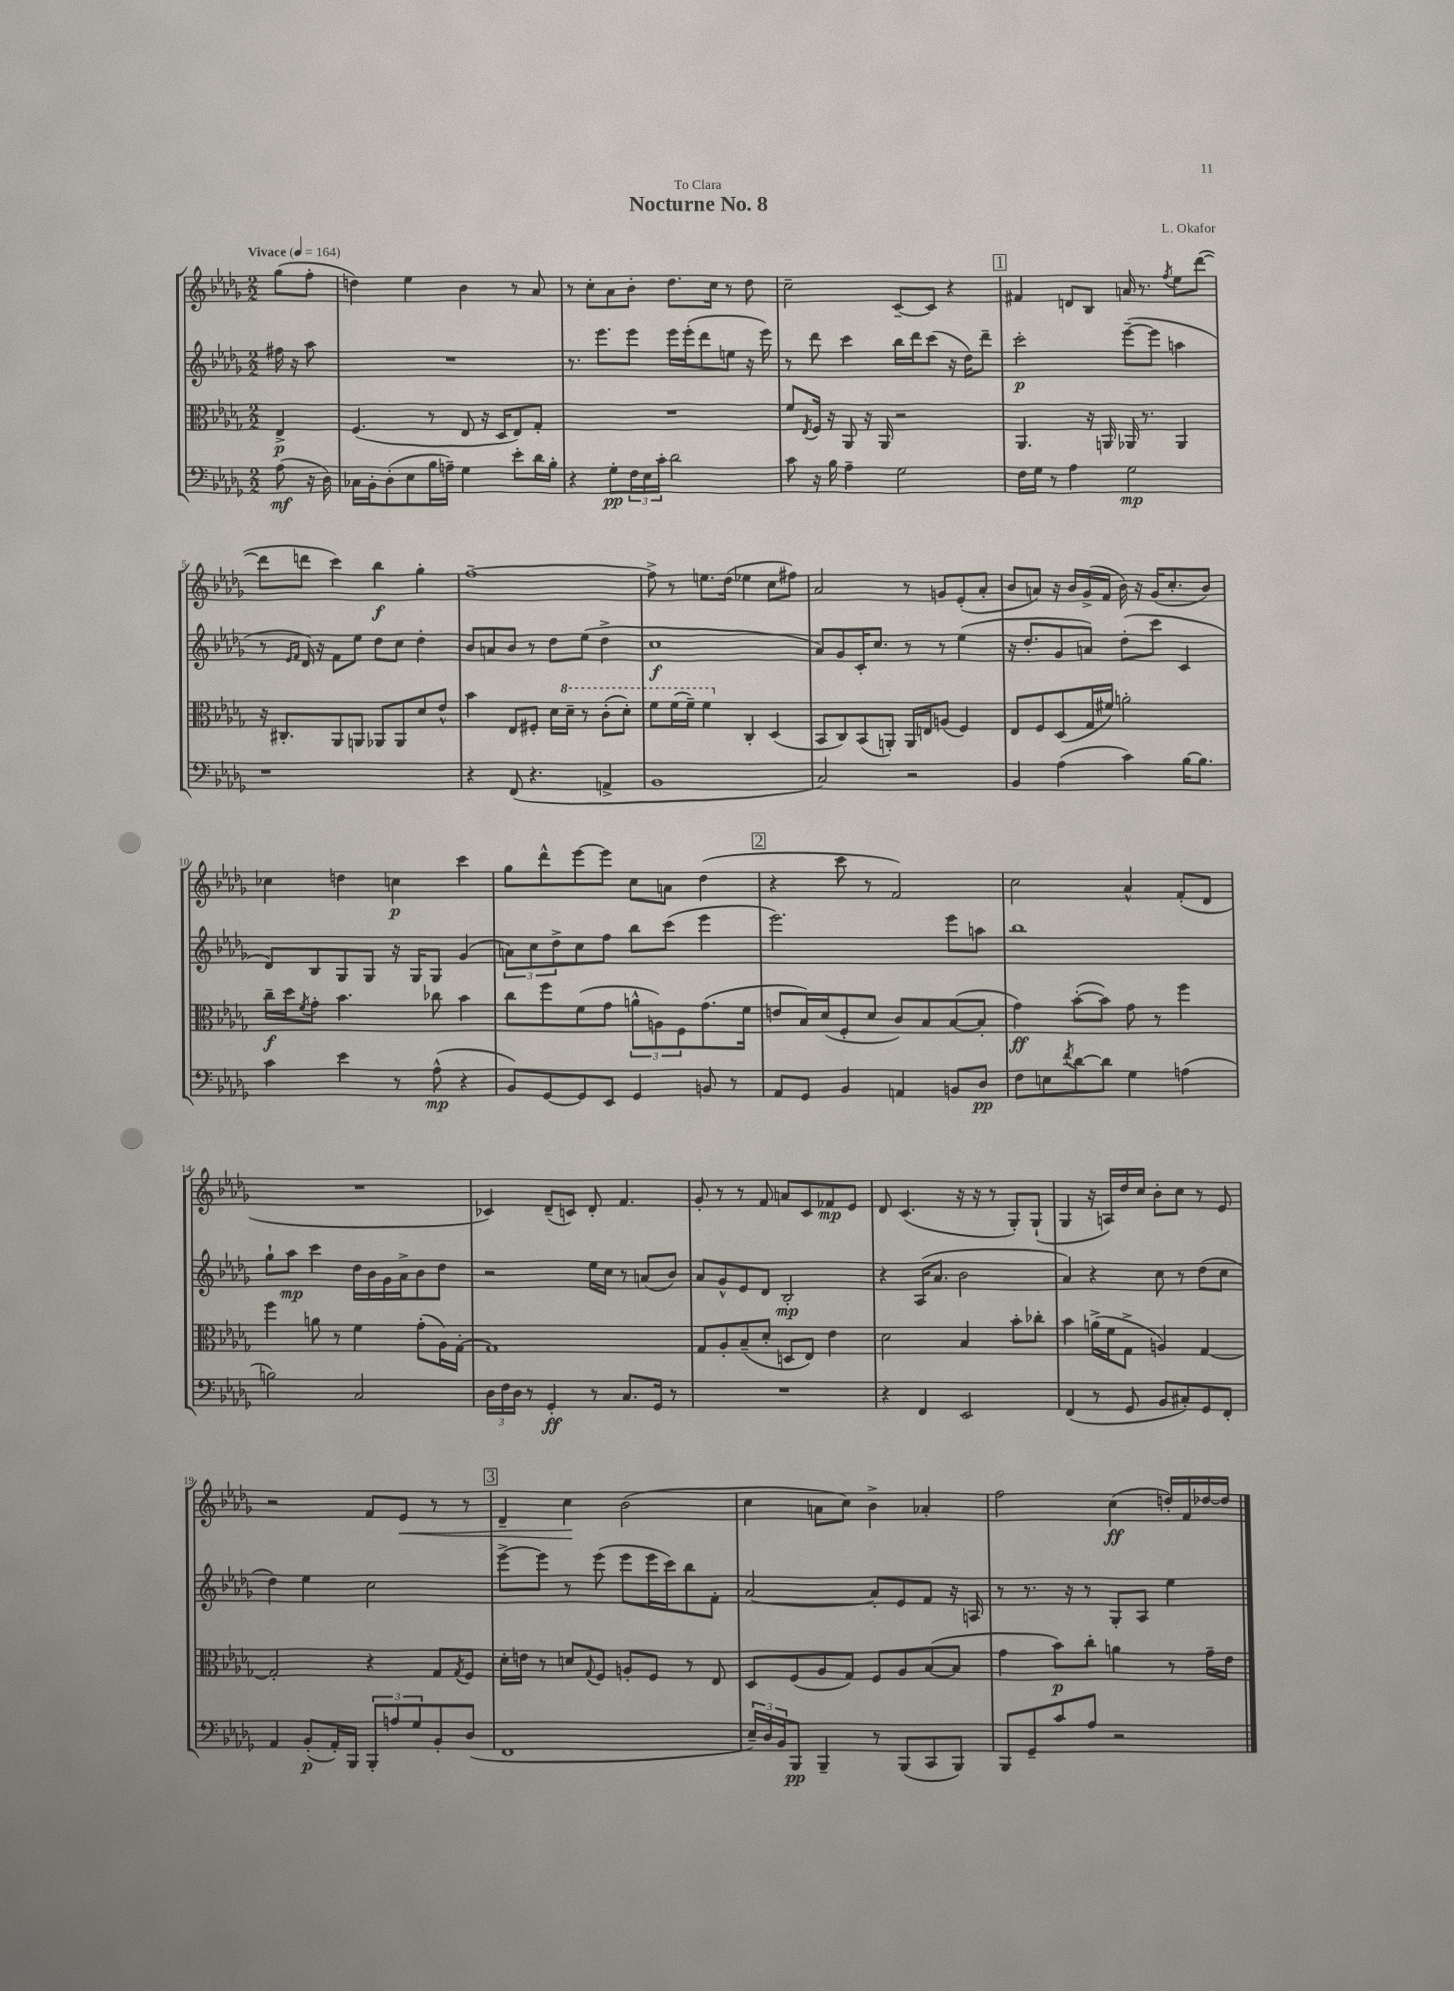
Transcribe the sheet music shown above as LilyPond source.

\header { title = "Nocturne No. 8" composer = "L. Okafor" dedication = "To Clara" }
<<
\new StaffGroup <<
\new Staff = "s0" {
    \clef treble \key des \major \numericTimeSignature \time 2/2 \partial 4 \tempo "Vivace" 4 = 164
    ges''8( f''8-. |
    d''4) ees''4 bes'4 r8 aes'8 |
    r8 c''8-. aes'8 bes'8-. des''8. c''16 r8 des''8 |
    c''2-- c'8~-- c'8 r4 |
    \mark \markup { \box "1" } fis'4 d'8 bes8 a'16 r8. \acciaccatura { f''8 } ees''8 des'''8~( |
    des'''8 d'''8 c'''4) bes''4\f ges''4-. |
    f''1~-- |
    f''8-> r8 e''8. des''16( ees''4 c''8 fis''8) |
    aes'2 r8 g'8 ees'8-.( aes'8-. |
    bes'8 a'8) r16 bes'16 ges'16->( f'16 bes'16) r16 ges'16( c''8.-. bes'8) |
    ces''4 d''4 c''4\p c'''4 |
    ges''8 des'''8-^ ees'''8~ ees'''8 c''8 a'8 des''4( |
    \mark \markup { \box "2" } r4 c'''8 r8 f'2) |
    c''2 aes'4-^ f'8-.( des'8 |
    R1 |
    ces'4) des'8--( c'8) des'8-. f'4. |
    ges'8-. r8 r8 f'8 a'8 c'8 fes'8\mp ees'8 |
    des'8 c'4.( r16 r16 r8 ges8-.) ges8-!( |
    ges4 r16 a16) des''16 c''16 bes'8-. c''8 r8 ees'8 |
    r2 f'8 ees'8\< r8 r8 |
    \mark \markup { \box "3" } des'4-- c''4\! bes'2( |
    c''4 a'8 c''8) bes'4-> aes'4-. |
    f''2 c''4\ff( d''16-.) f'16 des''16~ des''16 \bar "|." |
}
\new Staff = "s1" {
    \clef treble \key des \major \numericTimeSignature \time 2/2 \partial 4
    fis''16 r16 aes''8 |
    R1 |
    r8. ees'''8. ees'''8 ees'''16 ees'''16-.( des'''8 e''8 r16 ees'''16) |
    r8 des'''8 c'''4 bes''16 des'''16 c'''8( r16 des''16) des'''8-- |
    \mark \markup { \box "1" } c'''2-.\p ees'''8~--( ees'''8 a''4 |
    r8 \grace { ees'16 f'16 } des'16) r16 f'8 ees''8 des''8 c''8 des''4-. |
    bes'8 a'8 bes'8 r8 des''8 ees''8( des''4-> |
    c''1\f |
    aes'8) ges'8 c'16-. c''8. r8 r8 ees''4( |
    r16 des''8.-. ges'8 a'8) des''8-.( c'''8 c'4 |
    des'8) bes8 ges8 ges8 r16 ges16 ges8 ges'4( |
    \tuplet 3/2 { a'8) c''8 des''8-> } c''8 f''8 bes''8 c'''8( ees'''4 |
    \mark \markup { \box "2" } ees'''2.) ees'''8 a''8 |
    bes''1 |
    ges''8-! aes''8\mp c'''4 des''16 bes'16 ges'16 aes'16-> bes'8 des''8 |
    r2 ees''16 c''16 r8 a'8( bes'8) |
    aes'8 ges'8-^ ees'8 des'8 bes2-.\mp |
    r4 aes16( aes'8. bes'2 |
    aes'4) r4 c''8 r8 des''8( c''8 |
    des''4) ees''4 c''2 |
    \mark \markup { \box "3" } ees'''8~-> ees'''8 r8 ees'''8( ees'''8 ees'''16 c'''16) bes''8 f'8-. |
    aes'2~ aes'8-. ees'8 f'8 r16 a16 |
    r8 r8. r16 r8 ges8-. aes8 ees''4 \bar "|." |
}
\new Staff = "s2" {
    \clef alto \key des \major \numericTimeSignature \time 2/2 \partial 4
    ees4->\p |
    f4.( r8 ees8 r16 des16 ees8) ges8-. |
    R1 |
    f'8 \acciaccatura { ees8 } f16 r16 aes,8 r16 aes,16 r2 |
    \mark \markup { \box "1" } aes,4. r16 a,16 aes,16 r8. aes,4 |
    r16 cis8.-. aes,8 a,8 aes,8 aes,8 des'8 ees'8-^ |
    bes'4 ees8 fis8-. des'16 \ottava #1 des''16-- r8 c''8-.( des''8-.) |
    f''8 f''16( f''16--) f''4 \ottava #0 c4-. des4( |
    bes,8 c8) bes,8( a,8-.) a,16 e16 a8( f4) |
    ees8 f8 des8( ges16 fis'16) a'2-. |
    c''16--\f des''16 \acciaccatura { f'8 } ges'8-. bes'4. ces''8 bes'4 |
    c''8 f''8 f'8( ges'8 \tuplet 3/2 { a'8-^ a8) f8 } ges'8.( f'16 |
    \mark \markup { \box "2" } e'8 bes16) des'16( f8-. des'8 c'8) bes8 bes8~( bes8-. |
    ges'4\ff) bes'8~-.( bes'8) ges'8 r8 f''4 |
    f''4 a'8 r8 f'4 ges'8-.( aes16) ges16~-. |
    ges1 |
    ges8 aes8-. bes8--( des'8-. d8 ees8) ees'4 |
    des'2 bes4 bes'8-. ces''8-. |
    bes'4 a'16->( f'16 ges8-> a4) ges4~ |
    ges2-. r4 ges8 \acciaccatura { ges8 } f8 |
    \mark \markup { \box "3" } des'16-. e'16 r8 d'8 \appoggiatura { ges8 } f8 a8-. f8 r8 ees8 |
    des8 f8( aes8 ges8) f8 aes8 bes8~( bes8 |
    ges'4 bes'8\p) c''8-. a'4 r8 ges'16-- ees'16 \bar "|." |
}
\new Staff = "s3" {
    \clef bass \key des \major \numericTimeSignature \time 2/2 \partial 4
    aes8\mf( r16 des16) |
    ces16 bes,16-. des8-.( ees8 bes16 a16--) ges4 ees'8-. des'16 bes16-. |
    r4 ges8-.\pp \tuplet 3/2 { f16 ees16 c'16-. } des'2 |
    c'8 r16 bes16 aes4-- ges2 |
    \mark \markup { \box "1" } f16 ges16 r8 aes4 ges2\mp |
    r1 |
    r4 f,8( r4. a,4-> |
    bes,1 |
    c2) r2 |
    bes,4 aes4( c'4) bes16~ bes8. |
    c'4 ees'4 r8 aes8-^\mp( r4 |
    bes,8) ges,8~ ges,8 ees,8 ges,4 b,8 r8 |
    \mark \markup { \box "2" } aes,8 ges,8 bes,4 a,4 b,8 des8\pp |
    f8 e8 \acciaccatura { f'8 } des'8~ des'8 ges4 a4( |
    b2) c2 |
    \tuplet 3/2 { des16 f16 des16 } r8 ges,4-.\ff r8 c8. ges,16 r8 |
    R1 |
    r4 f,4 ees,2 |
    f,4( r8 ges,8 bes,8 cis8-.) ges,8 f,8-. |
    aes,4 bes,8-.\p( aes,16-.) bes,,16 \tuplet 3/2 { bes,,8-. a8 ges8 } bes,8-. des8( |
    \mark \markup { \box "3" } f,1 |
    \tuplet 3/2 { ees16--) des16 bes,16 } bes,,8\pp bes,,4-- r8 bes,,8( c,8 bes,,8) |
    bes,,8 ges,8-- c'8 aes8 r2 \bar "|." |
}
>>
>>
